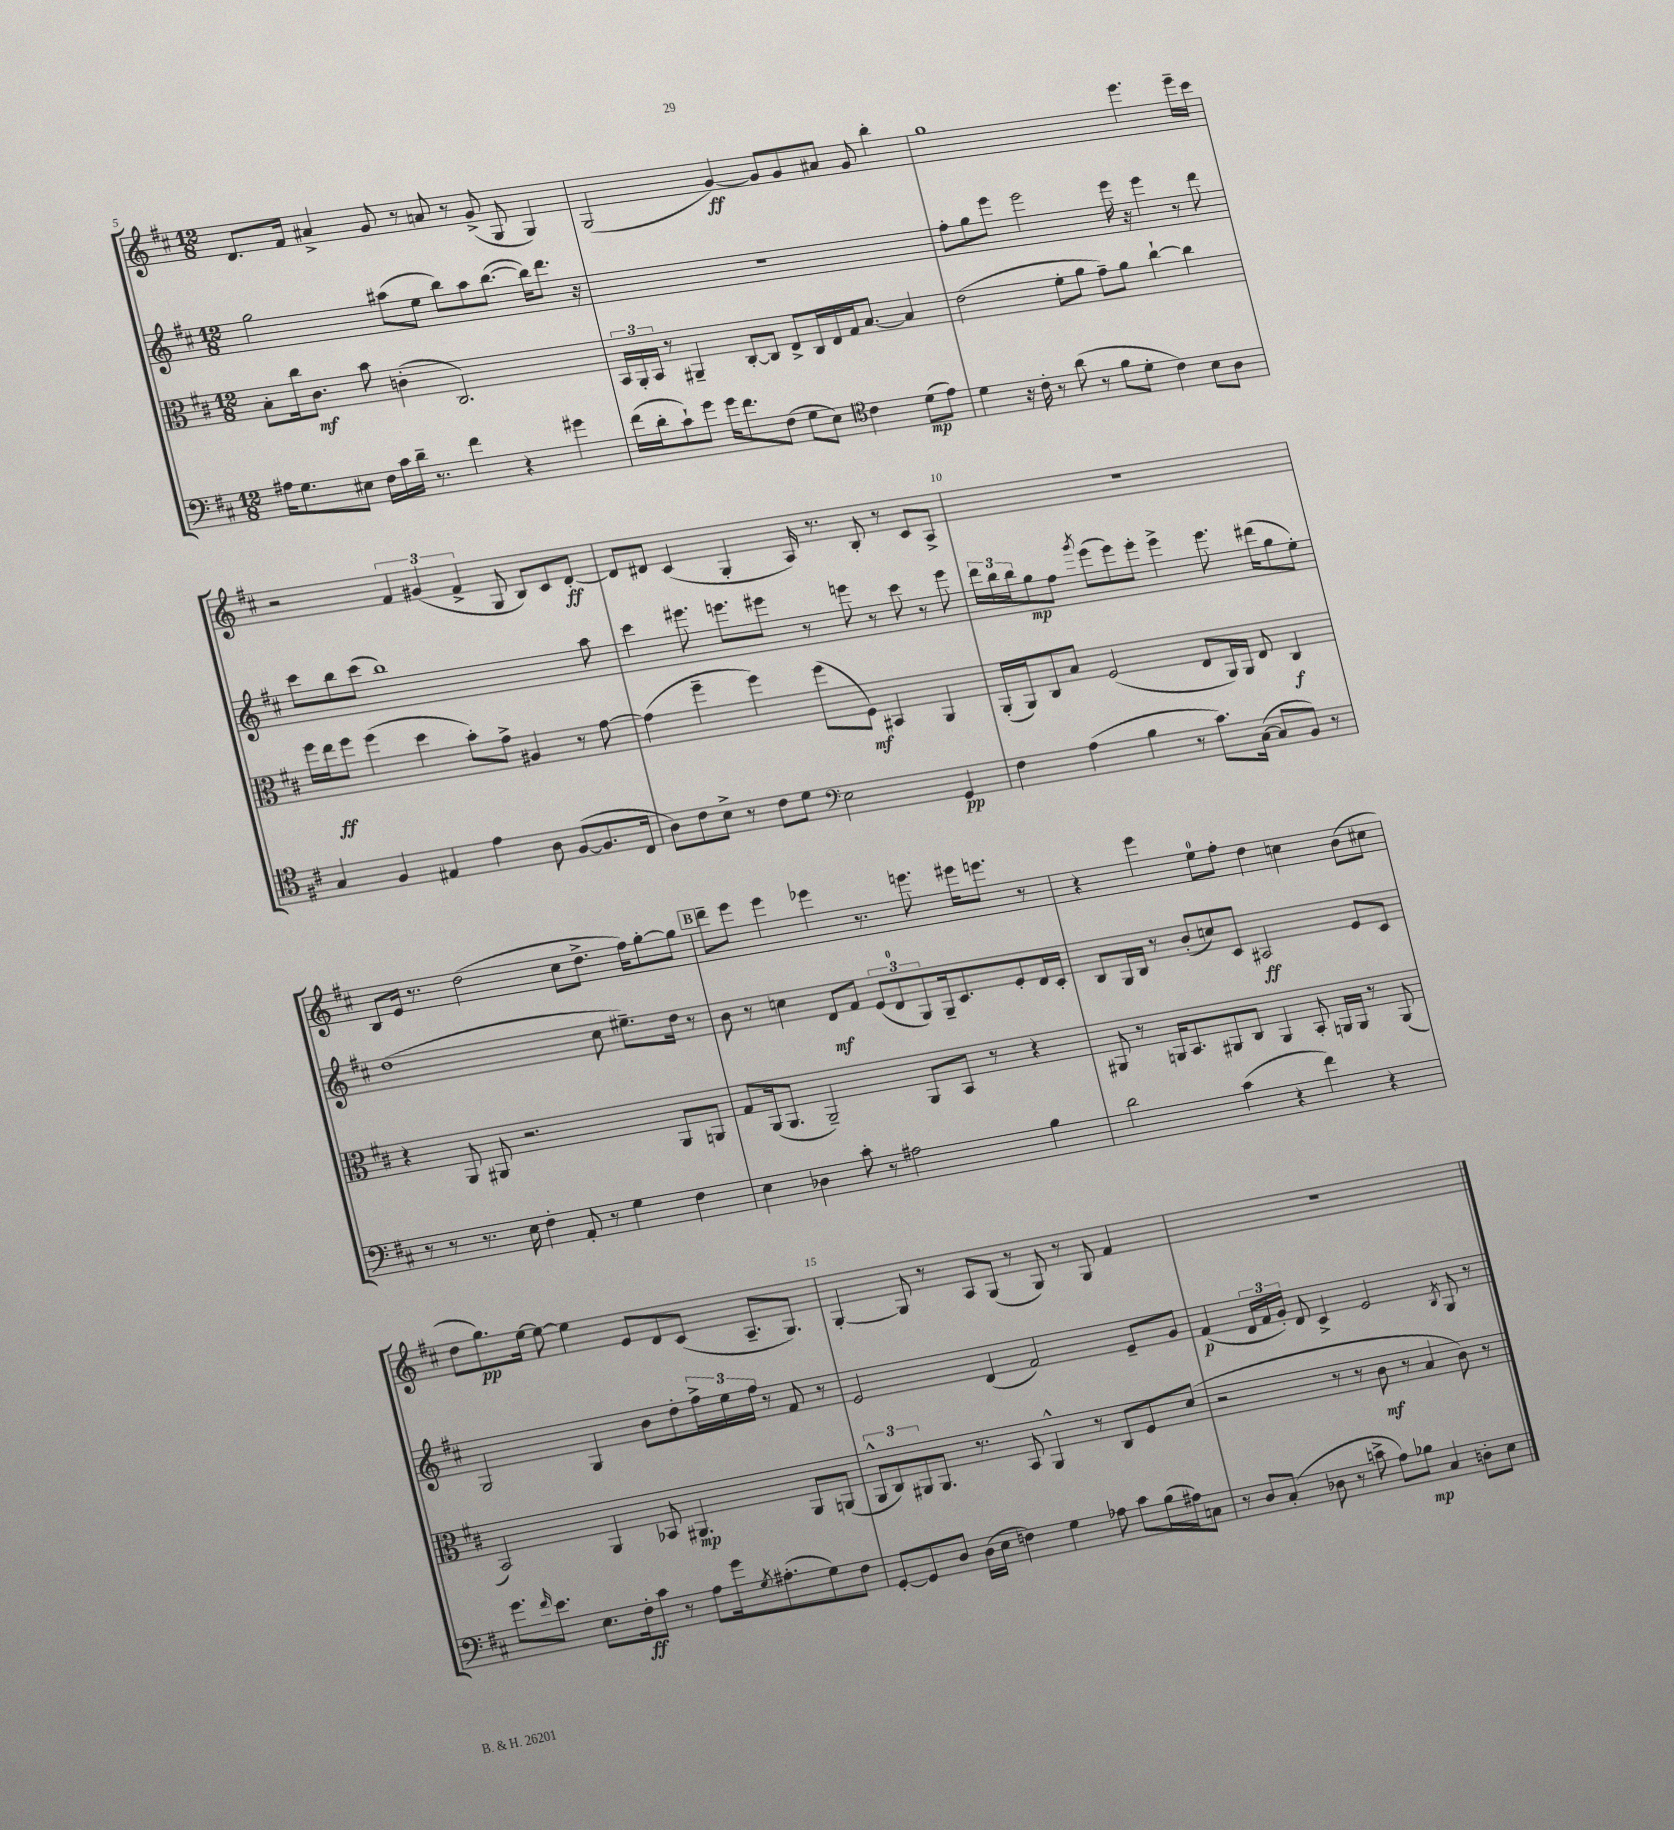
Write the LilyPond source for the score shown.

<<
\new StaffGroup <<
\new Staff = "s0" {
    \clef treble \key d \major \numericTimeSignature \time 12/8
    d'8. fis'16 ais'4-> g'8 r8 a'8 r8 g'8->( g8 g4) |
    g2( g'4~\ff) g'8 g'8 ais'8 g'8 b''4-. |
    g''1 e'''4. e'''16-- cis'''16 |
    r2 \tuplet 3/2 { fis'4 gis'4( fis'4-> } g8 b8) cis'8 d'8~-.\ff |
    d'8 dis'8 cis'4( g4-. a16) r8. b8-. r8 cis'8 a8-> |
    R1. |
    b8 e'16 r8. d''2( cis''8 d''8.-> fis''16) g''8~-. g''8 |
    \mark \markup { \box "B" } d'''8-- e'''8 e'''4 ees'''4 r8. e'''8. eis'''16 e'''8. r8 |
    r4 e'''4 e''8-0 fis''8-. d''4 c''4 b'8( cis''8 |
    d''8 g''8.\pp) e''16~ e''8~ e''4 e'8 d'8 cis'8( a8.-- g8.) |
    g4~-. g8 r8 a8 g8( r8 g8) r8 g8 fis'4 |
    R1. \bar "|." |
}
\new Staff = "s1" {
    \clef treble \key d \major \numericTimeSignature \time 12/8
    g''2 ais''8( e''8 b''8) ais''8 b''8.~( b''16) d'''8. r16 |
    R1. |
    fis''8-. g''8 e'''8 e'''2 e'''16 r16 e'''4 r8 d'''8 |
    cis'''8 b''8 cis'''8( b''1) a''8 |
    cis'''4 eis'''8. e'''8. eis'''8 r8 e'''8 r8 cis'''8 r8 e'''8 |
    \tuplet 3/2 { d'''16 b''16 b''16 } g''8\mp fis''8 \acciaccatura { g'''8 } e'''8( e'''8) e'''8-. e'''4-> e'''8. dis'''16( g''8 e''8-.) |
    d''1( cis''8 eis''8.--) d''16 r8 |
    \mark \markup { \box "B" } b'8 r8 c''4 d'8\mf fis'8 \tuplet 3/2 { e'8( d'8-0 g8) } g16-- cis'8. e'8-. d'16 cis'16-. |
    b8 g16 b16 r8 b'8-.( c''8) cis'8 ais2\ff e'8 cis'8 |
    g2 g4 b'8 d''8-. \tuplet 3/2 { fis''16-> e''16 fis''16 } r8 fis'8 r8 |
    e'2 d'4( fis'2) e'8-- g'8 |
    fis'4\p( \tuplet 3/2 { d'16 fis'16 g'16-.) } d'8 cis'4-> e'2 \acciaccatura { b8 } g8 r8 \bar "|." |
}
\new Staff = "s2" {
    \clef alto \key d \major \numericTimeSignature \time 12/8
    b8-. cis''16 cis'8.\mf b'8 c'4-.( cis2.) |
    \tuplet 3/2 { b,16 a,16-. b,16 } r8 ais,4-- cis8~-. cis8 e8-> cis16 e16 g16 b8.~ b4 |
    e'2( fis'8-. a'8 g'8--) a'8 cis''4~-! cis''4 |
    fis''16 e''16\ff fis''8 fis''4( d''4 b'8-.) g'8-> ais4 r8 g'8~ |
    g'4( fis''4-- fis''4) fis''8( fis8\mf) bis,4 a,4 |
    a,16-.( a,16) cis8 b8 fis2( e8 a,16) a,16 e8 cis4\f |
    r4 a,8 ais,8 r2. ais,8 a,8 |
    \mark \markup { \box "B" } g8 a,16( a,8. a,2--) a,8 b,8 r8 r4 |
    ais,8 r8 a,16 b,8. ais,8 cis8 ais,4 b,8-. a,16 a,16 r8 a,8( |
    b,2) a,4 bes,8 ais,4.\mp ais,8 a,8( |
    \tuplet 3/2 { a,8-^ cis8) ais,8 } ais,8. r8. b,8 ais,4-^ r8 cis8 fis8 d'8( |
    r2 r8 r8 cis'8\mf r8 b4 cis'8) r8 \bar "|." |
}
\new Staff = "s3" {
    \clef bass \key d \major \numericTimeSignature \time 12/8
    ais16 g8. eis8 fis16 cis'16 d'16-- r8. fis'4 r4 gis'4 |
    fis'16( d'16-. cis'8-!) g'8 g'16 fis'8. fis8( g8 e8) \clef tenor cis'4 d'8\mp( e'8) |
    d'4 r16 cis'16-. r8 a'8( r8 fis'8 d'8-. cis'4) b8 a8 |
    g4 fis4 eis4 e'4 a8 fis8~( fis8. cis16 |
    a8) cis'8 b8-> r8 cis'8 d'8 \clef bass e2 g,4\pp |
    fis4 a4( b4 r8 cis'8.) cis16~( cis8 b,8) r8 |
    r8 r8 r8. e16 fis4-. a,8-. r8 g4 fis4 |
    \mark \markup { \box "B" } e4 des4 cis'8-. r8 ais2 b4 |
    d'2 cis'4( r4 fis'4) r4 |
    g'8. \grace { fis'16 } e'8. e8. fis16-.\ff cis'8 r8 a8 g'16 \acciaccatura { g8 } ais8.-.( g8) fis8 |
    g,8~-. g,8 d8 d16( e16 f4) g4 aes8 cis'8 b16( ais16) c8 |
    r8 d8 cis8-.( des8 r8 c'8-> a8) bes8\mp cis4 d8-. e8 \bar "|." |
}
>>
>>
\layout { \context { \Score currentBarNumber = #5 \override BarNumber.break-visibility = ##(#f #t #t) barNumberVisibility = #(every-nth-bar-number-visible 5) } }
